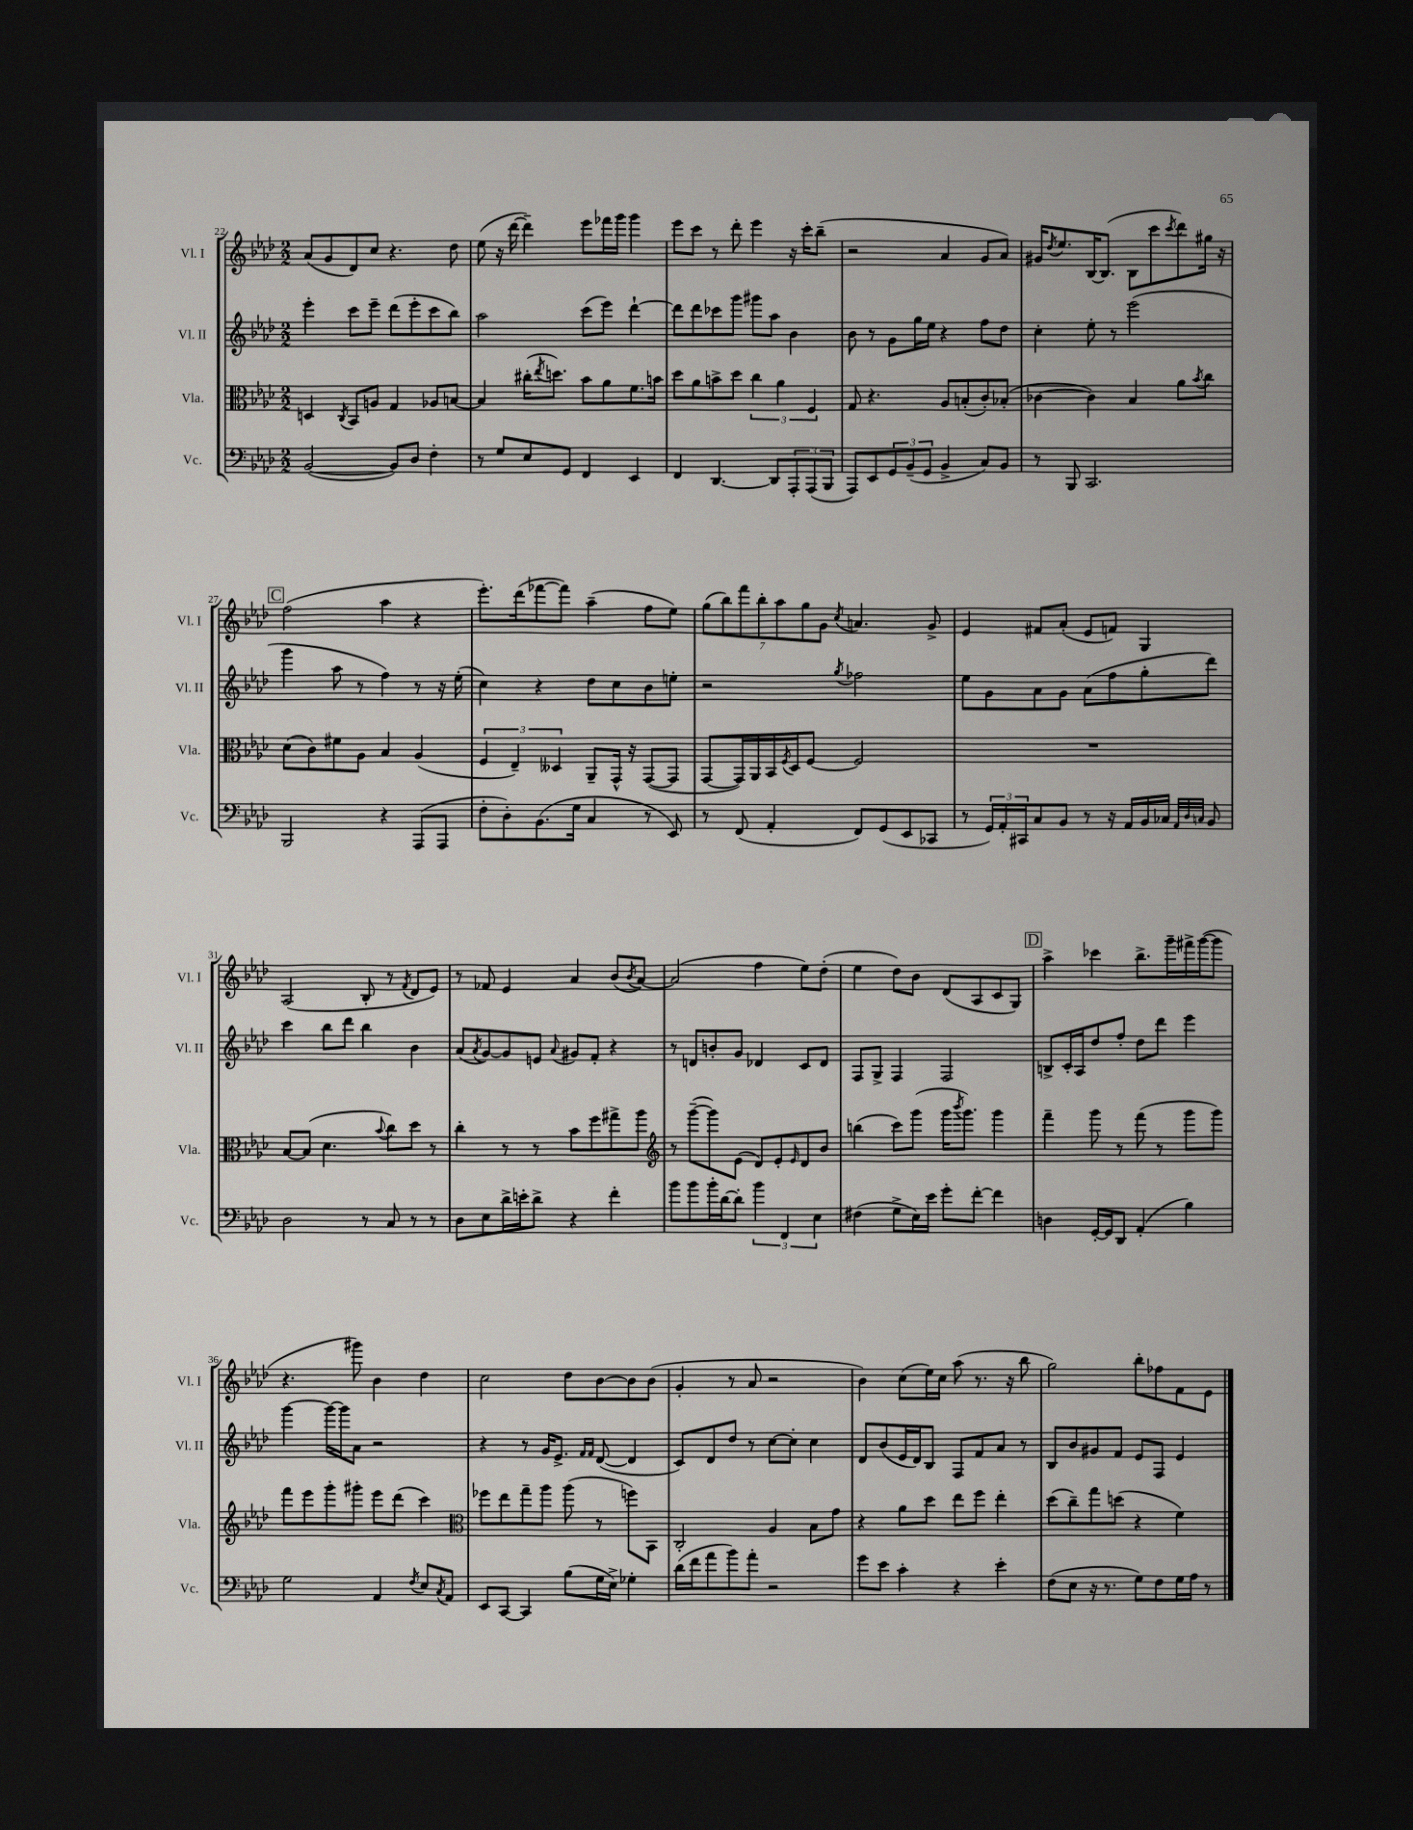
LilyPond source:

<<
\new StaffGroup <<
\new Staff = "s0" \with { instrumentName = "Vl. I" shortInstrumentName = "Vl. I" } {
    \clef treble \key aes \major \numericTimeSignature \time 2/2
    aes'8( g'8 des'8) c''8 r4. des''8 |
    ees''8( r16 des'''16~ des'''4--) ees'''8 fes'''16 g'''16 g'''4 |
    ees'''8 c'''8 r8 des'''8-. ees'''4 r16 c'''16-. bes''8--( |
    r2 aes'4 g'8 aes'8) |
    gis'16 \acciaccatura { des''8 } ees''8. bes16~ bes8.( bes8 c'''8 \acciaccatura { c'''8 } des'''8) gis''16 r16 |
    \mark \markup { \box "C" } f''2( aes''4 r4 |
    ees'''8.-.) des'''16( fes'''8~ fes'''8) aes''4--( f''8 ees''8) |
    \tuplet 7/4 { g''8( bes''8) f'''8 bes''8-. aes''8 g''8 g'8 } \acciaccatura { c''8 } a'4. g'8-> |
    ees'4 fis'8 aes'8-.( ees'8 f'8) g4 |
    aes2( bes8-. r8 \acciaccatura { f'8 } des'8 ees'8) |
    r8 fes'8 ees'4 aes'4 bes'8( \acciaccatura { bes'8 } aes'8~) |
    aes'2( f''4 ees''8) des''8-.( |
    ees''4 des''8) bes'8 des'8( aes8 c'8 g8) |
    \mark \markup { \box "D" } aes''4-> ces'''4 bes''8.-> g'''16-- fis'''16-> g'''16~( g'''8 |
    r4. gis'''8) bes'4 des''4 |
    c''2 des''8 bes'8~ bes'8 bes'8( |
    g'4-. r8 aes'8 r2 |
    bes'4) c''8( ees''16) c''16 aes''8( r8. r16 bes''8 |
    g''2) bes''8-. fes''8 f'8 ees'8 \bar "|." |
}
\new Staff = "s1" \with { instrumentName = "Vl. II" shortInstrumentName = "Vl. II" } {
    \clef treble \key aes \major \numericTimeSignature \time 2/2
    ees'''4-. c'''8 ees'''8-- des'''8( ees'''8-. c'''8 bes''8) |
    aes''2 c'''8( ees'''8) des'''4~-! |
    des'''8 des'''8 ces'''8 g'''8 gis'''8 aes''8 bes'4 |
    bes'8 r8 g'8 g''16 ees''16 r4 f''8 des''8 |
    c''4-. ees''8-. r8 ees'''2( |
    \mark \markup { \box "C" } g'''4 aes''8 r8 f''4) r8 r16 ees''16-.( |
    c''4) r4 des''8 c''8 bes'8 e''8-. |
    r2 \acciaccatura { g''8 } fes''2 |
    ees''8 g'8 aes'8 g'8 aes'8( f''8 g''8-. des'''8) |
    c'''4 bes''8 des'''8 bes''4 bes'4 |
    aes'8( \acciaccatura { aes'8 } g'8~) g'8 e'8 \appoggiatura { aes'8 } gis'8 f'8-. r4 |
    r8 d'8 b'8-. g'8 des'4 c'8 des'8 |
    f8 g8-> f4 f2 |
    \mark \markup { \box "D" } b8-> c'16-. aes16 des''8 f''8-. des''8 des'''8 ees'''4 |
    g'''4~ g'''16~ g'''16 aes'8 r2 |
    r4 r8 g'16 ees'8.-> \grace { f'16 f'16 } des'8~( des'4 |
    c'8) des'8 des''8 r8 c''8~ c''8-. c''4 |
    des'8 bes'8( ees'16 des'16) bes8 f8 f'8 aes'8 r8 |
    bes8 bes'8 gis'8 f'8 ees'8 f8 ees'4 \bar "|." |
}
\new Staff = "s2" \with { instrumentName = "Vla." shortInstrumentName = "Vla." } {
    \clef alto \key aes \major \numericTimeSignature \time 2/2
    d4 \acciaccatura { c8 } bes,8 a8 g4 aes8 b8~ |
    b4 cis''16-.( \acciaccatura { ees''8 } d''8.) bes'8 aes'8 f'8. b'16 |
    des''8 aes'8 b'8-> des''8 \tuplet 3/2 { c''4 aes'4 f4 } |
    g8 r4. aes8 b8-.( c'8-.) bes8-.( |
    ces'4~ ces'4) bes4 aes'8 \acciaccatura { bes'8 } c''8 |
    \mark \markup { \box "C" } des'8( c'8) fis'8 aes8 bes4 aes4( |
    \tuplet 3/2 { f4 ees4--) deses4 } aes,8-- g,16-^ r16 g,8~( g,8 |
    g,8~ g,16) aes,16 bes,16 \acciaccatura { f8 } des16 f8~ f2 |
    R1 |
    bes8~ bes8( des'4. \appoggiatura { bes'8 } c''8) des''8 r8 |
    c''4-. r8 r8 bes'8 f''8 gis''8-> aes''8 |
    \clef treble r8 g'''8~--( g'''8) ees'8( des'8) ees'8-. \grace { ees'16 } des'8 bes'8 |
    b''4( c'''8) g'''8( g'''16 \acciaccatura { bes'''8 } g'''8.) g'''4 |
    \mark \markup { \box "D" } f'''4-- g'''8 r8 f'''8( r8 g'''8 g'''8) |
    f'''8 ees'''8 g'''8-. gis'''8-. ees'''8 des'''8( c'''4) |
    \clef alto fes''8 ees''8 g''8-- aes''8 aes''8( r8 f''8) bes,8 |
    c2-. aes4 bes8 g'8 |
    r4 aes'8 des''8 ees''8 f''8 ees''4-. |
    des''8( c''8--) g''8 d''8( r4 f'4) \bar "|." |
}
\new Staff = "s3" \with { instrumentName = "Vc." shortInstrumentName = "Vc." } {
    \clef bass \key aes \major \numericTimeSignature \time 2/2
    bes,2~( bes,8) des8 f4-. |
    r8 g8 ees8 g,8 f,4 ees,4 |
    f,4 des,4.~ des,8 \tuplet 3/2 { aes,,8-. aes,,8( bes,,8 } |
    aes,,8) ees,8 \tuplet 3/2 { g,8 bes,8--( g,8 } bes,4-> c8) bes,8 |
    r8 bes,,8 c,2. |
    \mark \markup { \box "C" } bes,,2 r4 aes,,8( aes,,8 |
    f8-. des8-.) bes,8.( g16 c4 r8 ees,8) |
    r8 f,8( aes,4-. f,8) g,8( ees,8 ces,8 |
    r8 \tuplet 3/2 { g,16) aes,16-. cis,16 } c8 bes,8 r8 r16 aes,16 bes,16 ces16 \grace { aes,32 des32 c32 } bes,8 |
    des2 r8 c8 r8 r8 |
    des8 ees8 des'16-> e'16-. des'8-> r4 f'4-. |
    bes'8 bes'8 bes'16-. des'16~ des'8-. \tuplet 3/2 { bes'4 f,4 ees4 } |
    fis4( g8-> ees16) ees'16 g'8-. f'8~-. f'4 |
    \mark \markup { \box "D" } d4 g,16~-. g,16 des,8 aes,4-.( bes4) |
    g2 aes,4 \acciaccatura { f8 } ees8 \acciaccatura { c8 } aes,8 |
    ees,8 c,8~ c,4 bes8( g16 ees16->) ges4-. |
    des'16( f'16 aes'8 bes'8) aes'8-. r2 |
    g'8 ees'8 c'4-. r4 ees'4-. |
    f8( ees8 r16 r8. g8) f8 g16 aes16 r8 \bar "|." |
}
>>
>>
\layout { \context { \Score currentBarNumber = #22 } }
